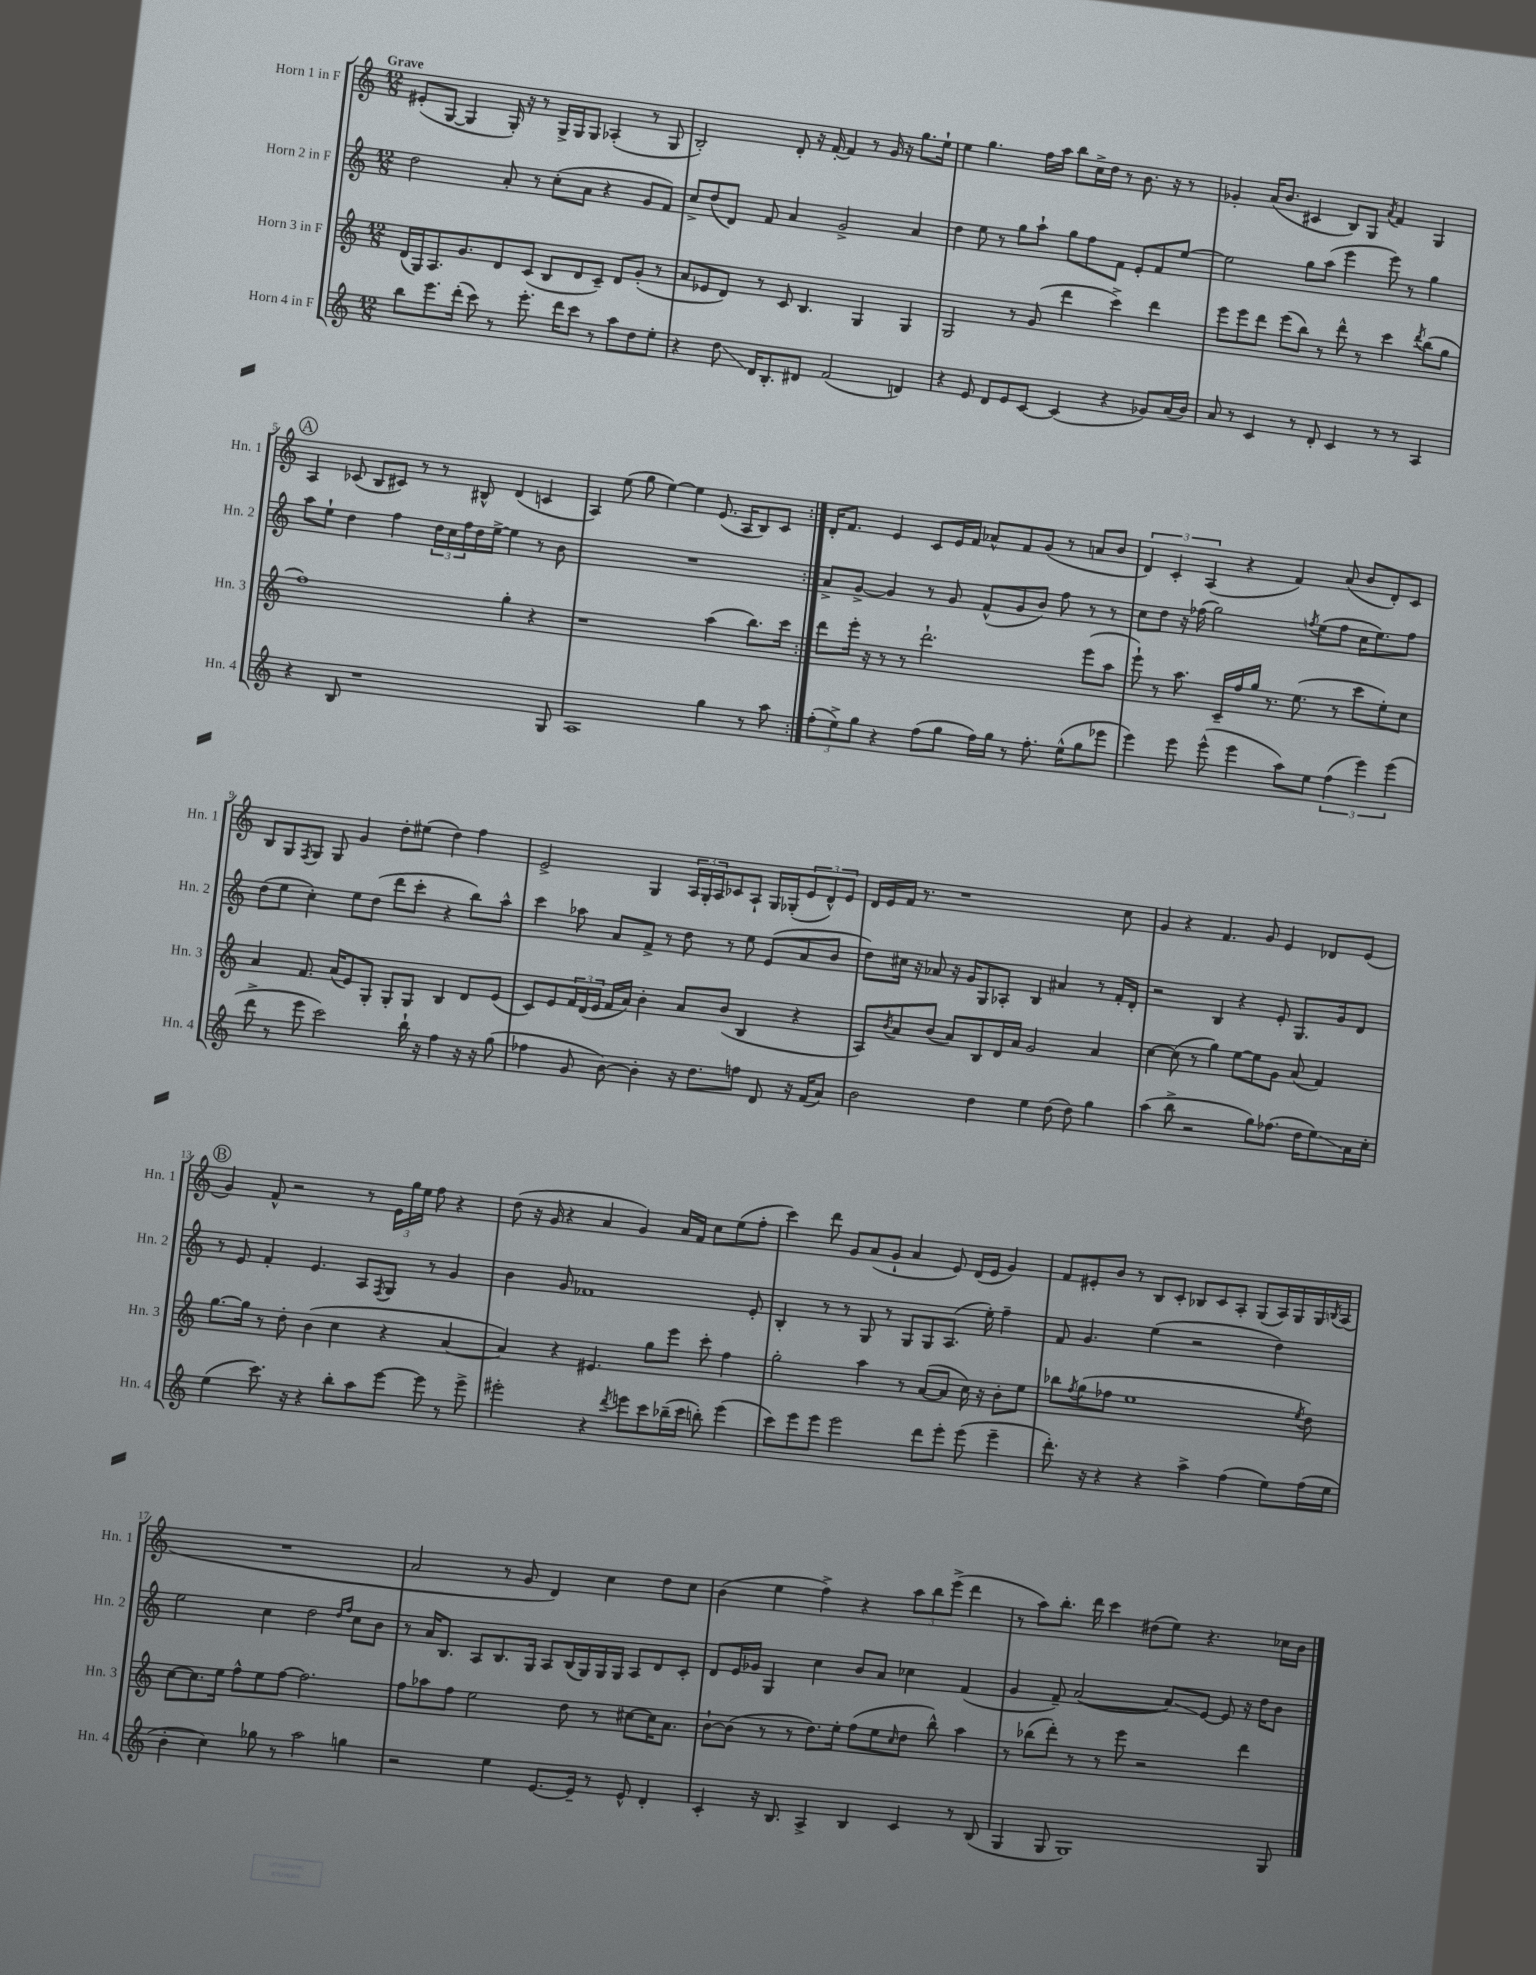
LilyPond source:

<<
\new StaffGroup <<
\new Staff = "s0" \with { instrumentName = "Horn 1 in F" shortInstrumentName = "Hn. 1" } {
    \clef treble \key c \major \numericTimeSignature \time 12/8 \tempo "Grave"
    \repeat volta 2 { eis'8-.( g8~ g4 g16-.) r16 r8 g16-> g16 g8 aes4-.( r8 g8 |
    b2-.) d'8-. r16 f'16~-. f'4 r8 g'16 r16 g''8. e''16-! |
    e''4 g''4. f''16 a''16 b''8 c''16-> d''16 r8 b'8. r16 r8 |
    ges'4-. a'16( b'8. cis'4 b8) g8 \acciaccatura { a'8 } f'4 g4 |
    \mark \markup { \circle "A" } a4 ces'8( b8 cis'8) r8 r8 bis8-^ d'4( c'4 |
    a4) e''8( g''8 e''4~) e''4 e'8.( a16 b8) c'8 | }
    d'16-. f'8. e'4 c'8 e'16 f'16 aes'8-^ f'8 g'8( r8 a'8 b'8 |
    \tuplet 3/2 { d'4) c'4-. a4( } r4 f'4) a'8( b'8 d'8-.) c'8 |
    b8 g8 \acciaccatura { f8 } g8 g8 g'4 d''8-. eis''8( d''4) f''4 |
    e'2-> g4 \tuplet 3/2 { a16 g16-. a16 } ces'8 a8-! g16 ges16-.( \tuplet 3/2 { e'8 d'8-^) e'8 } |
    d'16 e'16 f'16 r8. r1 c''8 |
    g'4 r4 f'4. g'8 e'4 des'8 e'8( |
    \mark \markup { \circle "B" } g'4) f'8-^ r2 r8 \tuplet 3/2 { e'16 g''16 e''16 } f''8 r4 |
    d''8( r16 g'16 r4 a'4 g'4) a'16 f'16 c''8 e''8( f''8-. |
    c'''4) d'''8 g'8 a'8( g'8-! a'4 e'8) d'16( e'16 g'4) |
    f'8 eis'8-. b'8 r8 b8 c'8-. bes8 c'8 a8-. g8( a16) g16 g16 \acciaccatura { b8 } a16( |
    R1. |
    a'2 r8 g'8 d'4) c''4 d''8 c''8 |
    b'4( e''4 f''4->) r4 \tuplet 3/2 { a''8 b''8 e'''8->( } d'''4 |
    r8 a''8) b''8.-. d'''16 c'''4 dis''8( e''8) r4. ces''16 b'16 \bar "|." |
}
\new Staff = "s1" \with { instrumentName = "Horn 2 in F" shortInstrumentName = "Hn. 2" } {
    \clef treble \key c \major \numericTimeSignature \time 12/8
    \repeat volta 2 { d''2 a'8-. r8 c''8-.( a'8 r4 g'8 f'8) |
    c''8-> d''8( d'8) f'8 a'4 g'2-> a'4 |
    d''4 e''8 r8 g''8 a''8-! g''8 f''8 f'8 e'8-. f'8 e''8~ |
    e''2 g''8 a''8( e'''4 e'''8) r8 g''4 |
    \mark \markup { \circle "A" } a''8 e''8-! d''4 f''4 \tuplet 3/2 { d''16 c''16 f''16 } d''16 e''16~-> e''4 r8 b'8 |
    R1. | }
    a'8-> g'8~-> g'4 r8 g'8 f'8-^( g'8 b'8) f''8 r8 r8 |
    c''8 d''8 r16 fes''16( g''2) \acciaccatura { f''8 } e''8( f''8 c''16 e''8.) f''8 |
    d''8( e''8 c''4-.) e''8 d''8( d'''8 c'''8-. r4 b''8) a''8-^ |
    c'''4 aes''8 a'8 f'8-> r8 d''8 r8 e''8 e'8( a'8 b'8 |
    d''8) cis''16 r16 aes'8 r16 g'16 g8 aes8-. b4 ais'4 r8 f'16-. d'16-. |
    r2 b4 r4 e'8-. g8. g'16 d'8 |
    \mark \markup { \circle "B" } r8 e'8 f'4-. e'4. a8 \acciaccatura { f8 } g8 r8 g'4 |
    b'4 g'8 fes'1 e'8-. |
    b4-. r8 r8 g8 r8 g8 g8 a8.( e''16-.) f''4-- |
    f'8 g'4. e''4( r2 d''4) |
    e''2 c''4 d''2 \grace { d''16 f''16 } c''8 b'8 |
    r8 a'16 b8. a8 b8. g16 a8 b16( g16) g16 g16 a8 d'8 c'8-. |
    d'8 e'16 ges'16 g4 c''4 b'8 a'8 ces''4 f'4( |
    g'4 f'8--) a'2~( a'8\glissando) e'8~ e'8 r16 d''16 b'8 \bar "|." |
}
\new Staff = "s2" \with { instrumentName = "Horn 3 in F" shortInstrumentName = "Hn. 3" } {
    \clef treble \key c \major \numericTimeSignature \time 12/8
    \repeat volta 2 { d'16( g16) a8. g'8. d'8 c'8( b8 d'8 c'8--) d'8 g'8-.( r8 |
    a'8 ees'8 d'8) r8 c'8 b4. g4 g4 |
    g2 r8 g'8( d'''4 c'''4->) d'''4 |
    e'''8 e'''8 d'''8 e'''8( b''8) r8 d'''8-^ r8 c'''4 \acciaccatura { d'''8 } b''8( g''8 |
    \mark \markup { \circle "A" } f''1) g''4-. r4 |
    r1 a''4( b''8.) c'''16 | }
    d'''8 e'''16-. r16 r8 r8 d'''2.-! e'''8( a''8 |
    e'''8-!) r8 a''8. c'16-- f''16 g''16 r8. e''8.( r8 c'''8 e''8-.) c''8 |
    a'4 f'8. a'16( e'8) g8-. g8-. g8 b4 d'8 e'8( |
    c'8) e'8 \tuplet 3/2 { f'16 d'16( e'16 } f'16 a'16) b'4-. a'8 b'8( b4 r4 |
    a8) \acciaccatura { b'8 } a'8 b'8( a'8) b8 d'16 a'16 g'2 a'4 |
    c''4~ c''8( r8 g''4) e''8~ e''8 g'8 a'8( f'4) |
    \mark \markup { \circle "B" } g''8.~ g''16 r8 d''8-. b'4( c''4 r4 a'4~ |
    a'4) r4 eis'4. g''8 e'''8 c'''8-. f''4 |
    g''2-. a''4 r8 a'8~( a'8 c''16) r16 b'8-. e''8 |
    bes''8 \acciaccatura { f''8 } g''8( fes''8 e''1 \acciaccatura { e''8 } d''8) |
    c''8~ c''8. e''16 f''8-^ e''8 f''8~ f''2. |
    f''8 aes''8 f''8 e''2 d''8 r8 cis''8~ cis''16 a'8. |
    b'8~-! b'8( r8 r8 d''8.) e''16-. f''8( e''8 \grace { c''16 } d''8 b''8-^) a''4 |
    r8 bes''8( d'''8-.) r8 r8 e'''8 r2 d'''4 \bar "|." |
}
\new Staff = "s3" \with { instrumentName = "Horn 4 in F" shortInstrumentName = "Hn. 4" } {
    \clef treble \key c \major \numericTimeSignature \time 12/8
    \repeat volta 2 { b''8 e'''8. d'''16-.( c'''8) r8 e'''8.-. d'''16 c'''8 r8 a''8 d''8 e''8-. |
    r4 d''8\glissando d'16 b8.-. dis'8 f'2( d'4) |
    r4 e'8 d'8 e'8 c'8~ c'4( r4 ges'8) a'16( b'16) |
    a'8 r8 c'4 r8 d'8-. c'4 r8 r8 a4 |
    \mark \markup { \circle "A" } r4 b8 r1 g8 |
    a1 g''4 r8 a''8 | }
    \tuplet 3/2 { f''8-.( e''8->) g''8 } r4 f''8( g''8 f''16) g''16 r8 f''8.-. e''16-^( g''8 ees'''8 |
    e'''4) e'''8 e'''8-^( e'''4 a''8) e''8 \tuplet 3/2 { f''4( e'''4) e'''4( } |
    d'''8-> r8 e'''8 c'''2) b''16-! r16 f''4 r16 r16 g''8( |
    fes''4 g'8 b'8~) b'4-. r16 d''8. f''8 d'8 r16 f'16( a'8) |
    b'2 d''4 e''4 d''8( d''8) g''4 |
    a''4( b''8-> r2 g''8) fes''8.( d''16 e''8\glissando) a'16 c''16-. |
    \mark \markup { \circle "B" } e''4( c'''8.) r16 r4 b''8-. a''8 e'''8~ e'''8 r8 e'''8-> |
    eis'''2-. r4 \acciaccatura { d'''8 } e'''8 c'''8 bes''16--( c'''16 b''8-.) e'''4( |
    c'''8) e'''8 e'''8 e'''2 d'''8 e'''8-. e'''8( e'''4-- |
    d'''8.-.) r16 r4 r4 a''4-> f''4( e''8) f''16( e''16 |
    b'4-. c''4) ges''8 r8 a''2 g''4 |
    r2 e''4 e'8.~ e'16-- r8 e'8-^ d'4-. |
    c'4-. r16 b8. a4-> b4 c'4 r8 b8( |
    g4 g8 g1) g8 \bar "|." |
}
>>
>>
